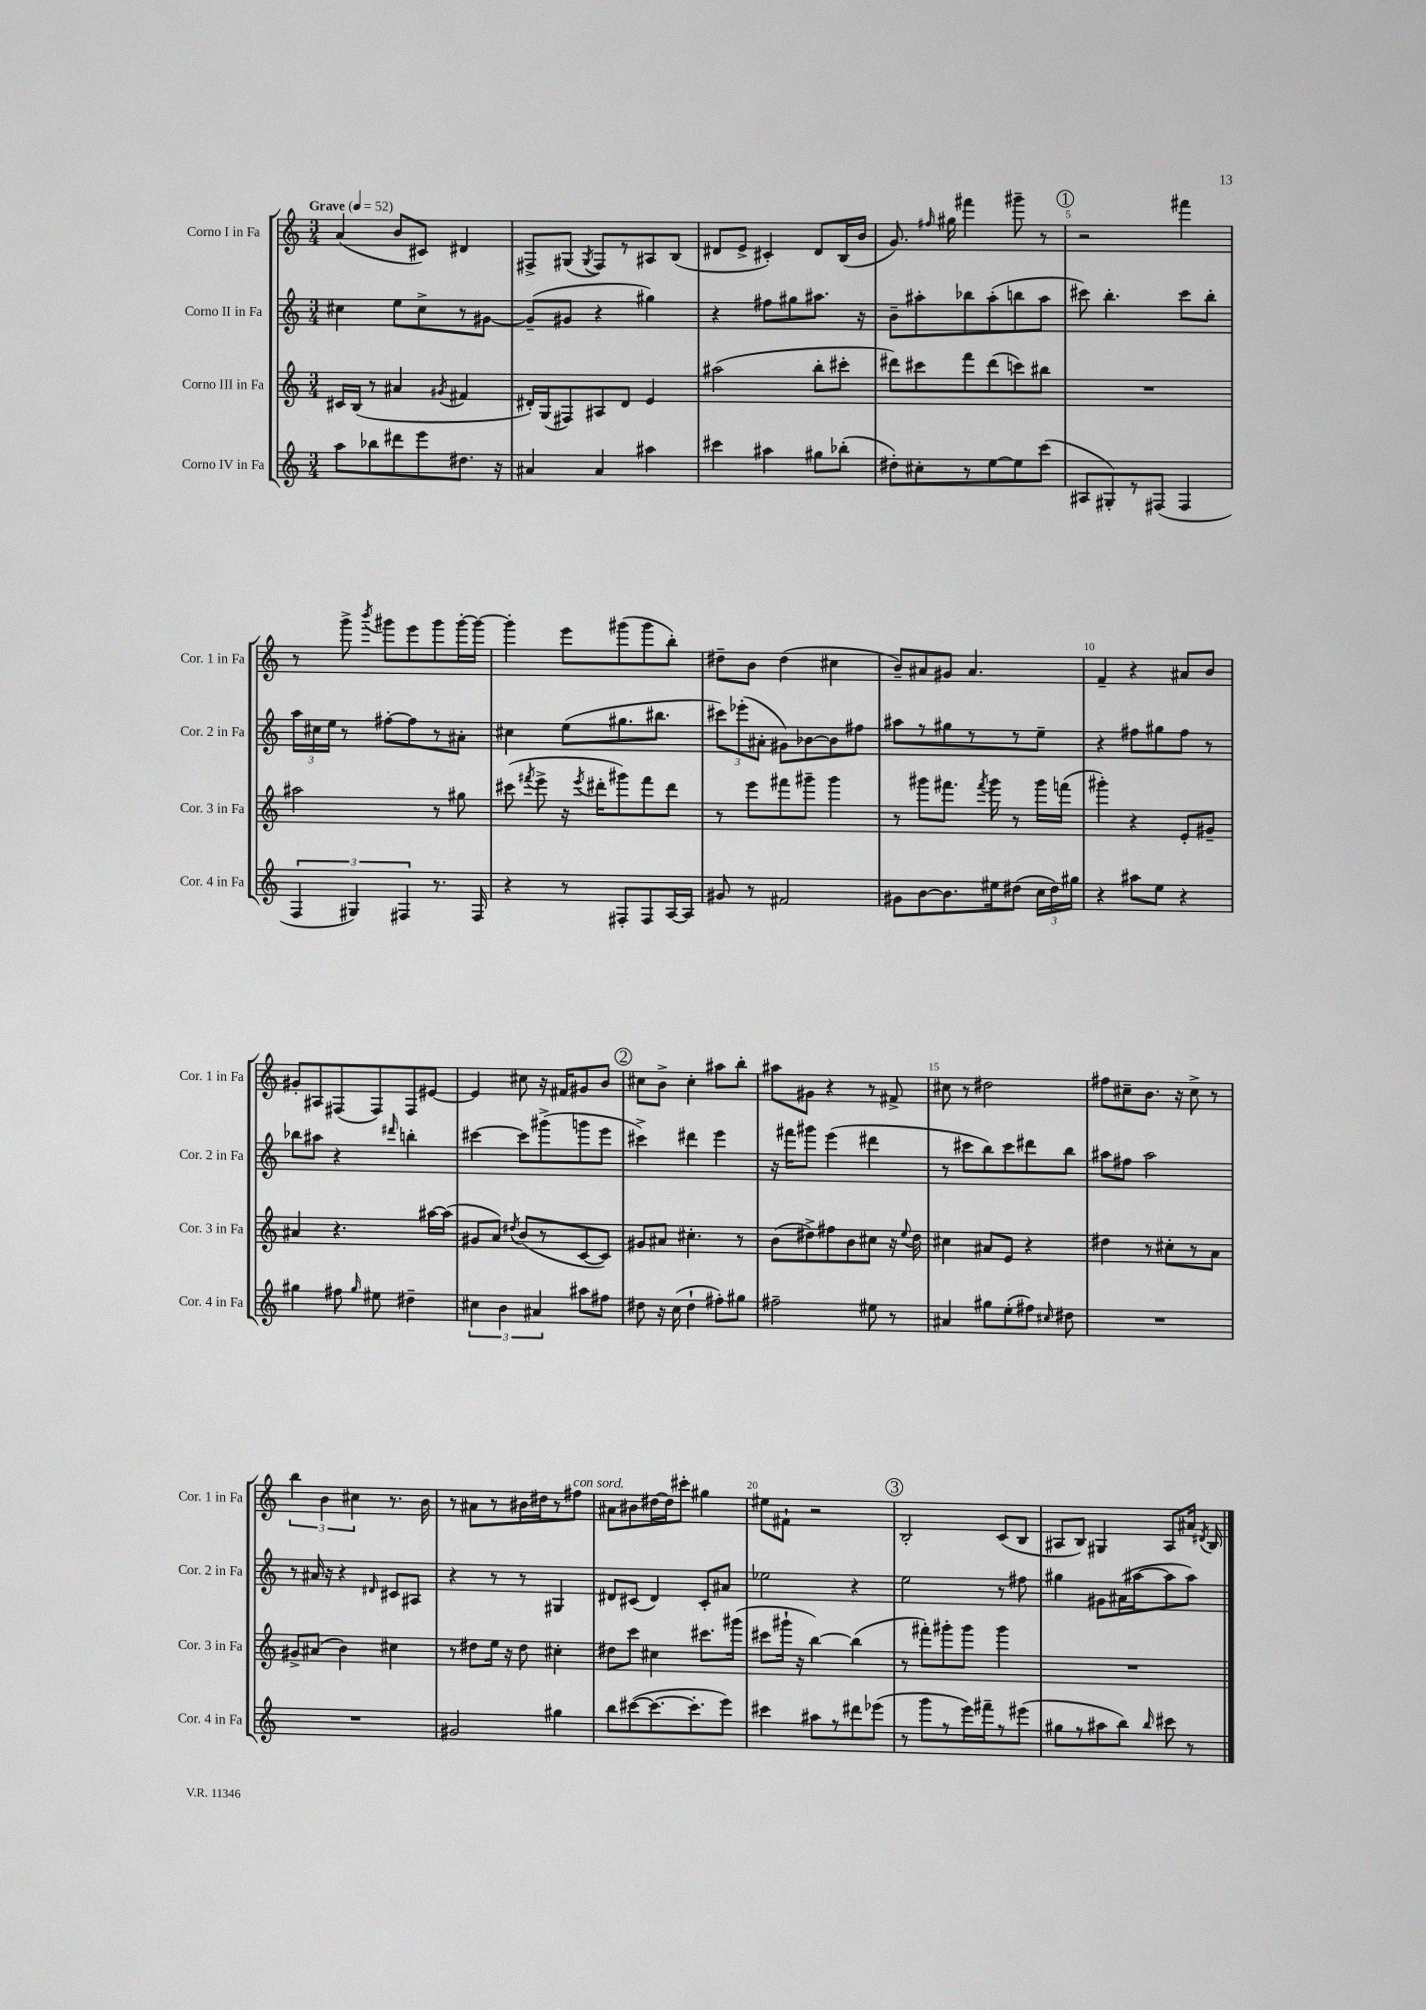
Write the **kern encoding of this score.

**kern	**kern	**kern	**kern
*staff4	*staff3	*staff2	*staff1
*clefG2	*clefG2	*clefG2	*clefG2
*k[]	*k[]	*k[]	*k[]
*M3/4	*M3/4	*M3/4	*M3/4
*MM52	*MM52	*MM52	*MM52
8aa\L	16c#/LL	4cc#\	(4a/
.	(16B/JJ	.	.
8bb-\	8r	.	.
8ddd#\	4a#/	8ee\L	8b/L
8eee\	.	8cc#^\	8c#/J)
.	8qg#/	.	.
8.dd#\J	4f#/	8r	4d#/
.	.	[8g#\J	.
16r	.	.	.
=	=	=	=
4a#/	16d#'/LL)	(8g#~/]L	8F#^/L
.	(16G/J	.	.
.	8F#/)	8g#/J	(8G#/J
.	.	.	8qG#/
4a#/	8A#/	4r	8F#/L)
.	8d#/J	.	8r
4aa#\	4e/	4gg#\)	8A#/
.	.	.	(8B/J
=	=	=	=
4ccc#\	(2aa#\	4r	8d#/L
.	.	.	8e^/J
4aa#\	.	8ff#\L	4c#'/)
.	.	8gg#\	.
8gg#\L	8bb'\L	8.aa#\J	8d#/L
(8bb-'\J	8ccc#'\J	.	(16B/L
.	.	16r	16b/JJ
=	=	=	=
8dd#'\L)	8ddd#\L)	8b~\L	8.g/)
8cc#'\	8ccc#\	8aa#'\	.
.	.	.	16qqff#/
.	.	.	16gg#\
8r	8fff\	8bb-\	4fff#\
[8ee\	(8ddd#\	(8aa#'\	.
8ee\]	8ccc\)	8bb\	8ggg#~\
(8ccc\J	8bb#\J	8aa#\J	8r
=	=	=	=
8A#/L	2.r	8ccc#\)	2r
8G#'/)	.	4.bb'\	.
8r	.	.	.
(8F#/J	.	.	.
4F#/	.	8ccc#\L	4fff#\
.	.	8bb'\J	.
=	=	=	=
6F/	2aa#\	24aa\LL	8r
.	.	24cc#\	.
.	.	24ee\JJ	.
.	.	8r	8ggg^\
6G#/)	.	.	.
.	.	.	8qbbb/
.	.	[8ff#'\L	8ggg#\L
6F#/	.	.	.
.	.	8ff#\]	8eee\
8.r	8r	8r	8ggg#\
.	8gg#\	8a#'\J	[16ggg#'\L
16F#/	.	.	16ggg#\_JJ
=	=	=	=
4r	(8ccc#\	4cc#\	4ggg#'\]
.	8qfff#/	.	.
.	8eee^\	.	.
8r	16r	(8ee\L	8eee\L
.	8qeee/	.	.
.	16ddd#'\LK	.	.
8F#'/L	8ggg#\)	8.gg#\	(8ggg#\
8F#/	8fff#\	.	8ggg#\
.	.	8.bb#\J	.
[16A/L	8ddd#\J	.	8bb'\J)
16A/]JJ	.	.	.
=	=	=	=
8g#/	8r	12ccc#\L)	8dd#~\L
.	.	(12eee-'\	.
8r	8eee\L	.	8b\J
.	.	12a#'\J	.
2f#/	8fff#\	8g#\L)	(4dd#\
.	8ggg#~\J	[8b-\	.
.	4ggg#\	8b-\]	4cc#\
.	.	8ff#\J	.
=	=	=	=
8g#\L	8r	8aa#\L	8b~/L)
[8b\	8ggg#\L	8r	8a#/
8.b\]	8.fff#\J	8gg#\	8g#/J
.	.	8r	4.a#/
.	8qfff#/	.	.
16ee#\k	16ggg#\	.	.
(8dd#\J	8r	8r	.
24cc\LL	16ggg#\LL	8ee~\J	.
24dd#\)	.	.	.
.	(16fff\JJ	.	.
24gg#\JJ	.	.	.
=	=	=	=
4r	4ggg#'\)	4r	4f~/
8aa#\L	4r	8ff#\L	4r
8ee\J	.	8gg#\	.
4r	8e'/L	8ff#\J	8a#/L
.	8g#~/J	8r	8b/J
=	=	=	=
4gg#\	4a#/	8bb-\L	8g#'/L
.	.	8aa#\J	8A#/
8ff#\	4.r	4r	(8F#/
16qqgg#/	.	.	.
8ee#\	.	.	8F#/)
.	.	16qqddd#/	.
4dd#~\	.	4bb'\	8F#/
.	[16aa#\LL	.	[8e#/J
.	(16aa#\]JJ	.	.
=	=	=	=
6cc#\	8g#/L	[4ccc#\	4e#/]
.	8a/J)	.	.
6b\	.	.	.
.	8qdd#/	.	.
.	(8b/L	8ccc#\]L	8cc#\
6a#/	.	.	.
.	8r	(8ggg#^\	16r
.	.	.	16f#/LK
8aa#\L	[8c/	8ggg\	8g#/
8ff#\J	8c/]J)	8eee\J	8b/J
=	=	=	=
8dd#\	8g#/L	4ccc#^\)	8cc#\L
16r	8a#/J	.	8b^\J
(16cc\	.	.	.
4dd#`\	4.cc#'\	4ddd#\	4cc#'\
8ff#'\L)	.	4eee\	8aa#\L
8gg#\J	8r	.	8bb'\J
=	=	=	=
2ff#~\	(8b\L	16r	8aa#\L
.	.	16fff#\LK	.
.	8dd#^\)	8ggg#\J	8g#\J
.	8ff#\	(4eee\	4r
.	8b\	.	.
8ee#\	8cc#\J	4ddd#\	8r
8r	16r	.	8f#^/
.	8qqee/	.	.
.	16dd#\	.	.
=	=	=	=
4a#/	4cc#\	8r	8cc#\
.	.	8ccc#\L	8r
8gg#\L	8a#/L	8bb\)	2dd#\
(8ee'\	8e/J	8ccc#\	.
8ff#\J)	4r	8ddd#\	.
16qqcc#/	.	.	.
8dd#\	.	8bb\J	.
=	=	=	=
2.r	4dd#\	8aa#\L	8ff#\L
.	.	8ff#\J	8cc#~\
.	8r	2aa#\	8.b\J
.	8cc#'\L	.	.
.	.	.	16r
.	8r	.	8cc#^\
.	8a\J	.	8r
=	=	=	=
2.r	8g#^/L	8r	6bb\
.	(8a#/J	16a#/	.
.	.	.	6b\
.	.	16r	.
.	4b\)	4r	.
.	.	.	6cc#\
.	.	16qqd#/	.
.	4cc#\	8c#/L	8.r
.	.	8A#/J	.
.	.	.	16b\
=	=	=	=
2g#/	8r	4r	8r
.	8dd#\L	.	8a#\L
.	16ee\Jk	8r	8r
.	16r	.	.
.	8dd#\	8r	16b#\L
.	.	.	16dd#\J
4gg#\	4cc#'\	4G#/	8r
.	.	.	8ff#\J
=	=	=	=
8bb\L	8dd#\L	8d#/L	8a#\L
([8ccc#\	8ccc\J	(8c#/J	8b#\
8.ccc#\_	4cc#\	4d#/)	[16dd#\L
.	.	.	16dd#\]J
.	.	.	8ccc#'\J
8.ccc#'\]	.	.	.
.	8.ccc#\L	8c#'/L	4gg#\
8eee\J)	.	8a#/J	.
.	(16ggg#\Jk	.	.
=	=	=	=
4ccc#\	8ccc#\L	2ee-\	8ee#\L
.	16ggg#`\Jk	.	8f#`\J
.	16r	.	.
8aa#\L	[4bb\)	.	2r
8r	.	.	.
8ddd#\	(4bb\]	4r	.
(8eee-\J	.	.	.
=	=	=	=
8r	8r	2ee\	2B'/
8ggg\L	8fff#'\L)	.	.
8r	8ggg#'\	.	.
16eee\L)	8ggg#\J	.	.
16fff#~\J	.	.	.
8r	4ggg#\	8r	(8c/L
(8eee#\J	.	8ff#\	8B/J
=	=	=	=
8gg#\L	2.r	4gg#\	8A#/L
8r	.	.	8B/J)
8aa#\	.	8g#\L	4G#/
8bb\J)	.	(16a#\L	.
.	.	[16aa#\J	.
16qqbb/	.	.	.
8ccc#\	.	8aa#\]	8A#/L
8r	.	8aa#\J)	16a#/Jk
.	.	.	8qd#/
.	.	.	16B/
==	==	==	==
*-	*-	*-	*-
